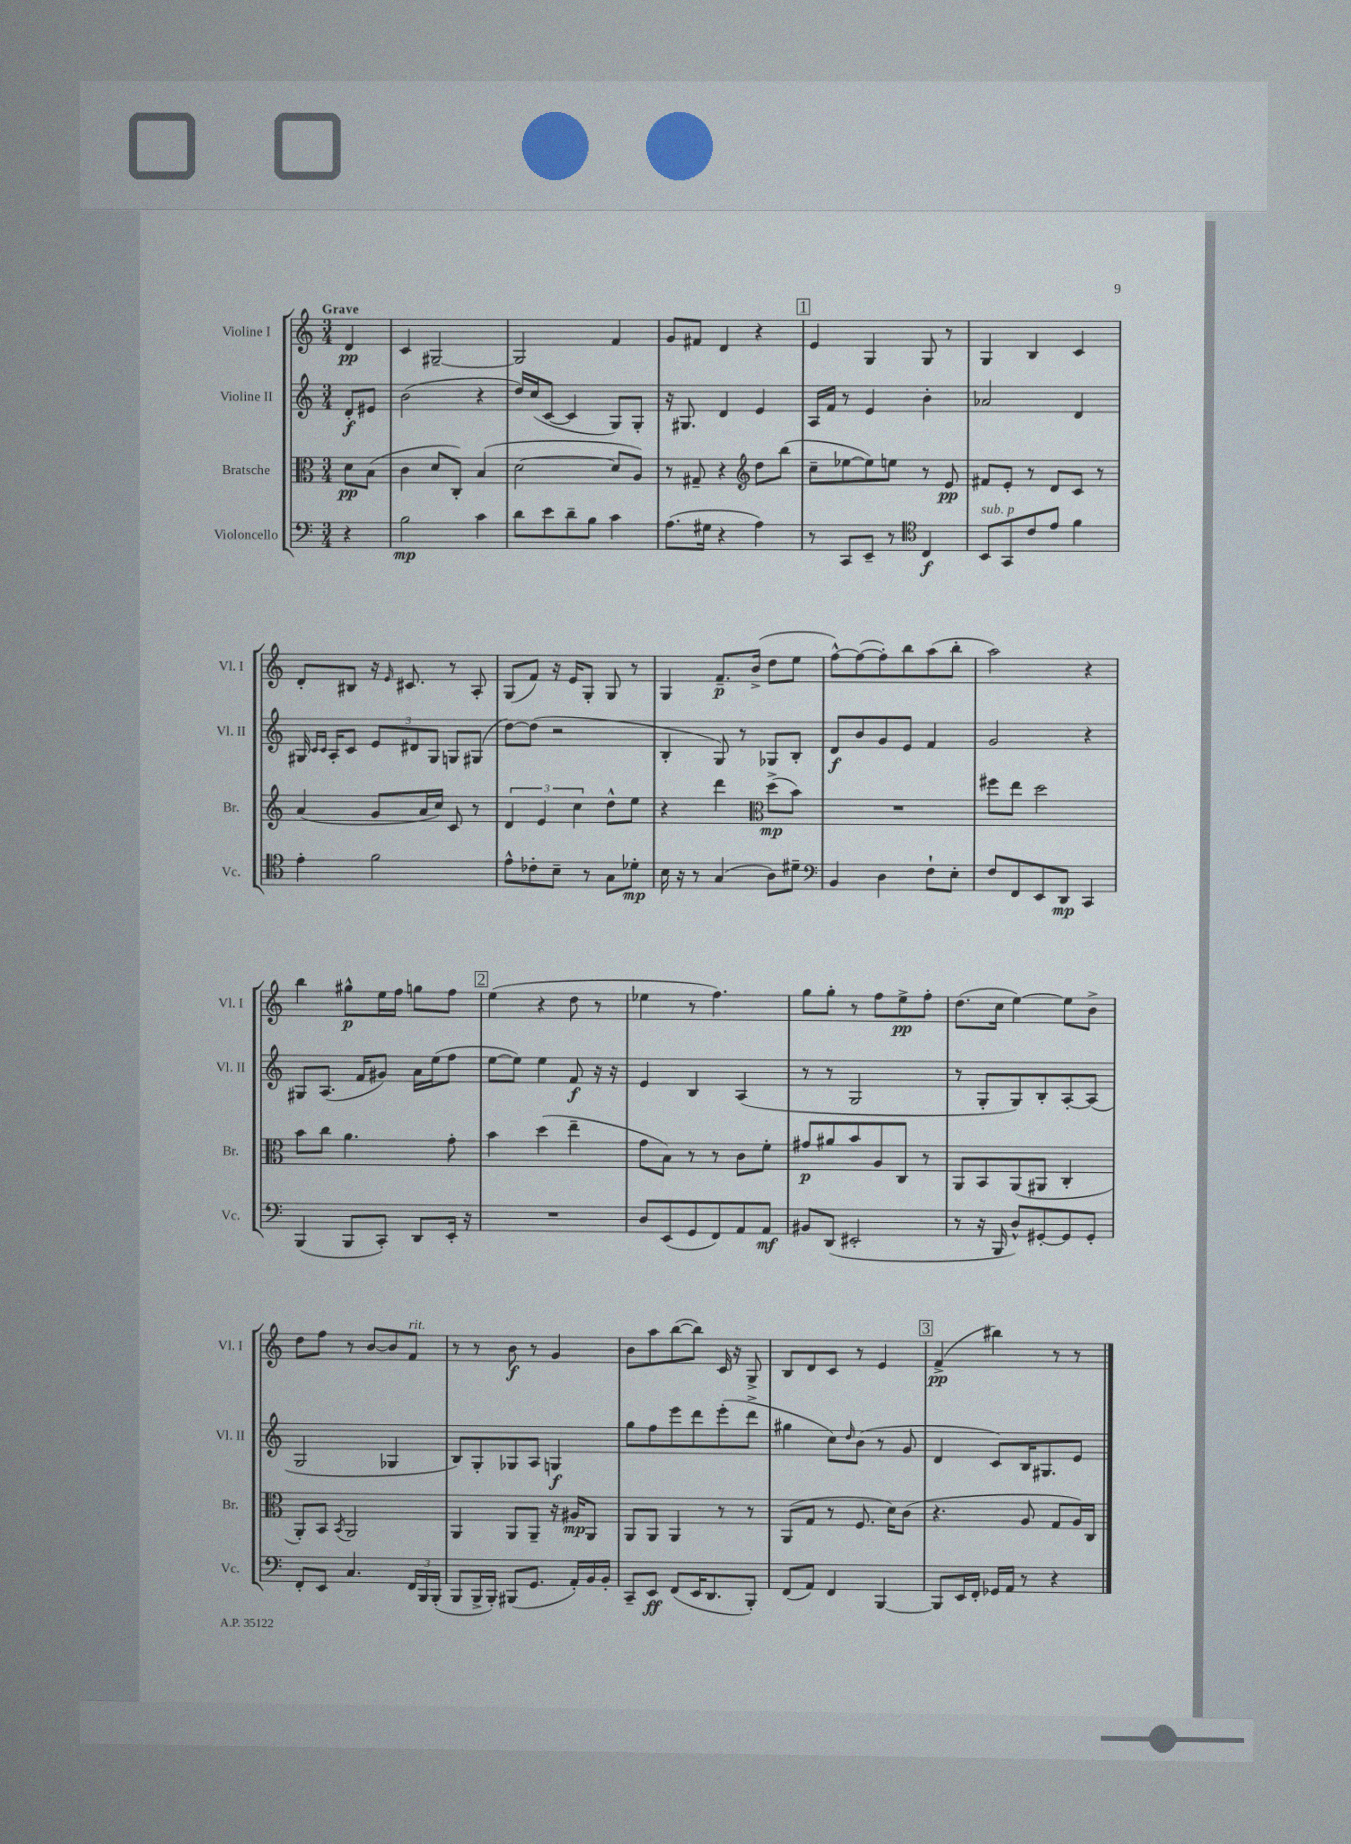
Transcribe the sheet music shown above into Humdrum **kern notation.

**kern	**kern	**kern	**kern
*staff4	*staff3	*staff2	*staff1
*clefF4	*clefC3	*clefG2	*clefG2
*k[]	*k[]	*k[]	*k[]
*M3/4	*M3/4	*M3/4	*M3/4
4r	8d	8d'	4d
.	(8B	8e#	.
=	=	=	=
2B	4c	(2b	4c
.	8d	.	[2G#~
.	8C')	.	.
4c	(4B	4r	.
=	=	=	=
8d	[2d	16dd)	2G#]
.	.	(16cc	.
8e	.	[8c	.
8d~	.	4c]	.
8B	.	.	.
4c	8d]	8G)	4f
.	8A)	8G'	.
=	=	=	=
(8.A	8r	16r	8g
.	.	8.G#	.
.	8G#~	.	8f#
16G#	.	.	.
4r	4r	4d	4d
*	*clefG2	*	*
4A)	8dd	4e	4r
.	(8bb	.	.
=	=	=	=
8r	8cc~	16A	4e
.	.	16f	.
8CC	[8ee-	8r	.
8EE~	8ee-])	4e	4G
8r	8ee	.	.
*clefC4	*	*	*
4C	8r	4b'	8G
.	8e	.	8r
=	=	=	=
8BB	8f#	2a-	4G
8GG	8e'	.	.
8c	8r	.	4B
8e	8d	.	.
4f	8c	4d	4c
.	8r	.	.
=	=	=	=
4e'	(4a	16G#	8d'
.	.	16qqc	.
.	.	16qqc	.
.	.	16A'	.
.	.	8c	8B#
2f	8g	12e	16r
.	.	.	16qqe
.	.	.	8.c#
.	.	12d#	.
.	16a	.	.
.	.	12G#	.
.	16cc)	.	.
.	8c	8G	8r
.	8r	(8G#	8A'
=	=	=	=
8e^^	6d	[8dd)	(8G
8c-'	.	(8dd]	8f)
.	6e	.	.
8B~	.	2r	16r
.	.	.	16e
.	6cc	.	.
8r	.	.	8G'
8G	8dd^^	.	8G
8d-'	8ee	.	8r
=	=	=	=
16B	4r	4B'	4G
16r	.	.	.
8r	.	.	.
(4G	4ddd	8G)	8.f~
.	.	8r	.
.	.	.	(16b^
*	*clefC3	*	*
8A)	(8dd^	8G-	8dd
8d#~	8b)	8B'	8ee
=	=	=	=
*clefF4	*	*	*
4BB	2.r	8d	[8ff^^)
.	.	8b	(8ff_
4D	.	8g	8ff'])
.	.	8e	8bb
8F`	.	4f	(8aa
8E'	.	.	8bb'
=	=	=	=
8F	8ff#	2g	2aa)
8FF	8ee	.	.
8EE	2dd	.	.
8DD	.	.	.
4CC	.	4r	4r
=	=	=	=
(4BBB	8b	8G#	4bb
.	8cc	(8.A	.
8BBB	4.a	.	8gg#^^
.	.	16f	.
8CC')	.	8g#)	16ee
.	.	.	16ff
8DD	.	16a	8gg
.	.	(16ee	.
16EE'	8g'	8ff	8ff
16r	.	.	.
=	=	=	=
2.r	4b	[8ee	(4ee
.	.	8ee])	.
.	(4dd	4ee	4r
.	4ee~	8f	8dd
.	.	16r	8r
.	.	16r	.
=	=	=	=
8D	8g	4e	4ee-
(8EE	8B)	.	.
8GG	8r	4B	8r
8FF)	8r	.	4.ff)
8AA	8c	(4A	.
8AA	8f'	.	.
=	=	=	=
8BB#	8g#	8r	8gg
(8DD	8a#	8r	8gg'
2EE#'	8b	2G	8r
.	8A	.	8ff
.	8C	.	8ee^
.	8r	.	8ff'
=	=	=	=
8r	8AA	8r	(8.dd
16r	8BB	8G'	.
16BBB	.	.	16cc
8D^^)	(8AA	8G)	[4ee)
[8GG#'	8AA#	8B'	.
8GG#]	4C'	[8A'	8ee]
8GG#'	.	(8A]	8b^
=	=	=	=
8FF'	8AA')	2G	8dd
8EE	8BB	.	8ff
.	8qBB	.	.
4.C	2AA	.	8r
.	.	.	[8b
.	.	4G-	8b]
24FF	.	.	8f
24BBB	.	.	.
(24BBB'	.	.	.
=	=	=	=
8BBB	4AA	8B)	8r
16BBB^	.	8G'	8r
16BBB')	.	.	.
(8BBB#	8AA	8G-	8b
8.GG	8AA~	8A	8r
.	16r	4G	4g
16AA')	16A#	.	.
16BB	8AA	.	.
16BB'	.	.	.
=	=	=	=
8CC~	8AA	8gg	8b
8EE	8AA	8ff	8aa
(8FF	4AA	8eee	([8bb
16EE	.	8ddd	8bb])
8.DD	.	.	.
.	8r	(8eee'	16c
.	.	.	16r
8BBB')	8r	8ddd^	8G^
=	=	=	=
(8FF	(8AA	4gg#	8B
8AA)	8G	.	8d
4FF	8r	8cc)	8c
.	.	16qqdd	.
.	8.F	(8b	8r
[4BBB	.	8r	4e
.	16d)	.	.
.	(8c	8g	.
=	=	=	=
8BBB]	4.r	4d	(4f^
16EE	.	.	.
16FF'	.	.	.
16GG-	.	8c)	4bb#)
16AA	.	.	.
8r	8A	16B	.
.	.	8.G#	.
4r	8G	.	8r
.	16A)	8e	8r
.	16C	.	.
==	==	==	==
*-	*-	*-	*-
